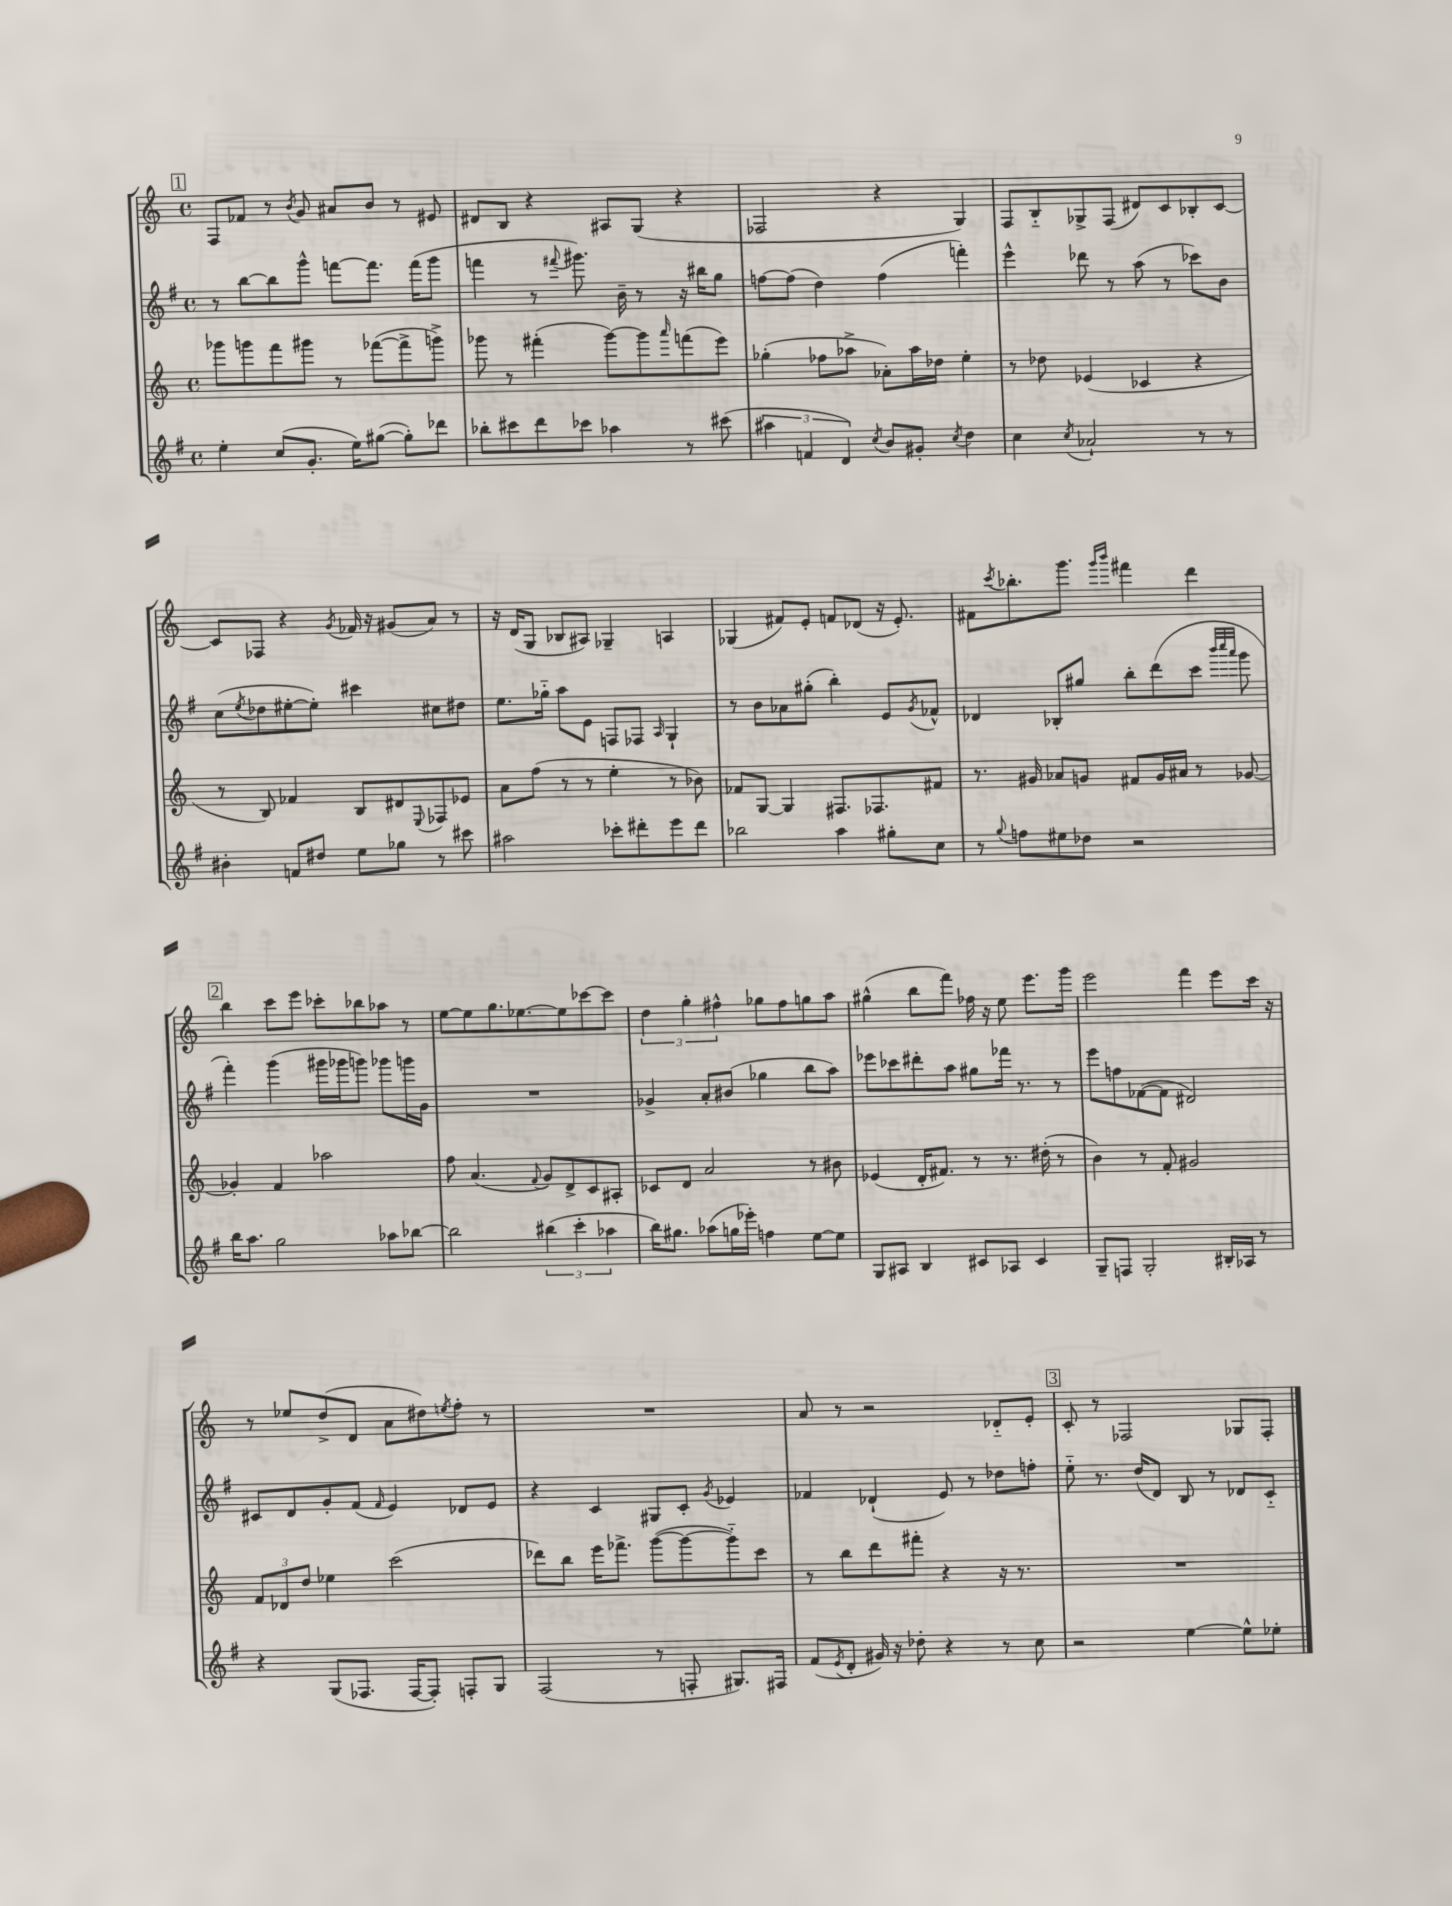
<<
\new StaffGroup <<
\new Staff = "s0" {
    \clef treble \key c \major \defaultTimeSignature \time 4/4
    \mark \markup { \box "1" } f8 fes'8 r8 \acciaccatura { b'8 } g'8 ais'8 b'8 r8 eis'8 |
    dis'8 b8 r4 ais8 g8( r4 |
    fes2 r4 g4) |
    f8 b8-_ ges8-> f8( dis'8) c'8 bes8-. c'8~ |
    c'8 fes8 r4 \acciaccatura { g'8 } fes'16 r16 gis'8( a'8) r8 |
    r16 d'16( g8 bes8 ais8) ges4-- a4 |
    ges4( fis'8) e'8-. f'8 des'8( r16 e'8.-.) |
    fis'8 \acciaccatura { c'''8 } bes''8.-. g'''8. \grace { g'''16 b'''16 } fis'''4 d'''4 |
    \mark \markup { \box "2" } b''4 c'''8 e'''8 ces'''8-. bes''8 aes''8 r8 |
    e''8~ e''8 g''8. ees''8.~ ees''8 ces'''8~ ces'''8 |
    \tuplet 3/2 { d''4 g''4-. fis''4-^ } ges''8 fis''8 g''8 a''8 |
    gis''4-^( b''8 f'''8) fes''16 r16 e''8 e'''8. g'''16 |
    e'''2 f'''4 e'''8 c'''16 r16 |
    r8 ees''8 d''8->( d'8 a'8 dis''8) \acciaccatura { e''8 } f''8-. r8 |
    R1 |
    a'8 r8 r2 des'8-_ e'8-. |
    \mark \markup { \box "3" } c'8-. r8 fes2 ges8 fes8-. \bar "|." |
}
\new Staff = "s1" {
    \clef treble \key g \major \defaultTimeSignature \time 4/4
    \mark \markup { \box "1" } r8 b''8~ b''8 g'''8-^ f'''8~ f'''8. f'''16( g'''8 |
    f'''4 r8 \appoggiatura { fis'''8 } gis'''8.) b'16-- r8 r16 bis''16 g''8 |
    f''8~ f''8( d''4) f''4( f'''4-.) |
    e'''4-^ des'''8 r8 a''8( r8 ces'''8) b'8 |
    c''8( \acciaccatura { e''8 } des''8 eis''8~-. eis''8-.) cis'''4 cis''8 dis''8 |
    e''8. ges''16-_ a''8 e'8 f8 fes8 \grace { a16 } g4-! |
    r8 b'8 aes'8 gis''8-.( b''4-.) e'8 \acciaccatura { g'8 } fes'8-^ |
    des'4 bes8-. gis''8 b''8-. d'''8( c'''8 \grace { b'''32 c''''32 a'''32 } g'''8 |
    \mark \markup { \box "2" } fis'''4-.) g'''4( gis'''16 ges'''16 g'''8) ges'''8 g'''16 g'16 |
    R1 |
    ges'4-> a'8-. bis'8( ges''4 b''8 a''8) |
    ees'''8 ces'''8 dis'''8-. a''8 gis''8 fes'''16 r8. r8 |
    e'''8 f''8 fes'8~( fes'8 dis'2) |
    cis'8 d'8 g'8-. fis'8( \grace { fis'16 } e'4) des'8 e'8 |
    r4 c'4 gis8 c'8-. \acciaccatura { g'8 } ees'4 |
    fes'4 des'4-!( e'8) r8 des''8 f''8-. |
    \mark \markup { \box "3" } e''8-_ r8. d''16( d'8) b8 r8 des'8 c'8-_ \bar "|." |
}
\new Staff = "s2" {
    \clef treble \key c \major \defaultTimeSignature \time 4/4
    \mark \markup { \box "1" } ges'''8 g'''8 f'''8 gis'''8 r8 fes'''8~( fes'''8-> g'''8->) |
    ges'''8 r8 fis'''4-.( ges'''8~) ges'''8 \grace { a'''16 } f'''8( e'''8) |
    ges''4-.( fes''8 aes''8-> aes'8-.) aes''16 des''16 e''4-. |
    r8 des''8 ees'4( ces'4 r4 |
    r8 b8) fes'4 b8 dis'8 \appoggiatura { e8 } fes8 ees'8 |
    a'8 f''8( r8 r8 e''4-. r8 bes'8) |
    fes'8 g8~ g4 fis8. fes8. fis'8 |
    r8. gis'16 aes'8 g'8 fis'8 g'16 ais'16 r8 ges'8~ |
    \mark \markup { \box "2" } ges'4-. f'4 aes''2 |
    f''8 a'4.( \appoggiatura { f'8 } g'8) d'8-> c'8 ais8-. |
    ces'8 d'8 a'2 r8 bis'8 |
    ees'4( d'16-. fis'8.) r8 r8. dis''16-.( r8 |
    b'4) r8 f'8-. gis'2 |
    \tuplet 3/2 { f'8 des'8 d''8 } ees''4 c'''2( |
    des'''8) b''8 e'''16 fes'''8.-> g'''8~( g'''8~ g'''8-_) c'''8 |
    r8 b''8 d'''8 fis'''8-. r4 r16 r8. |
    \mark \markup { \box "3" } R1 \bar "|." |
}
\new Staff = "s3" {
    \clef treble \key g \major \defaultTimeSignature \time 4/4
    \mark \markup { \box "1" } e''4-. c''8( g'8.-. e''16) gis''8~( gis''8-.) des'''8 |
    bes''8-. cis'''8 d'''8 ces'''8 aes''4 r8 cis'''8( |
    \tuplet 3/2 { ais''4 f'4 d'4) } \acciaccatura { c''8 } b'8 gis'8-. \acciaccatura { c''8 } d''4 |
    c''4 \acciaccatura { c''8 } aes'2-! r8 r8 |
    bis'4-. f'8 dis''8 e''8 ges''8 r8 cis'''8 |
    ais''2 ces'''8-. dis'''8-. e'''8 dis'''8 |
    bes''2 a''4 gis''8-. c''8 |
    r8 \appoggiatura { g''8 } f''8 eis''8 des''8 r2 |
    \mark \markup { \box "2" } b''16 a''8. g''2 aes''8 bes''8~ |
    bes''2 \tuplet 3/2 { bis''4( c'''4-. aes''4 } |
    b''16) gis''8. aes''8( g''16 ees'''16-.) f''4 e''8~ e''8 |
    g8 ais8 b4 cis'8 aes8 cis'4 |
    g8-- f8 g2-. bis16-. aes16 r8 |
    r4 g8( fes8. fes16~ fes8-.) f8-. g8 |
    fis2( r8 f8-. gis8.) fis16 |
    fis'8( \acciaccatura { e'8 } d'8-. gis'16) r16 des''8-. r4 r8 c''8 |
    \mark \markup { \box "3" } r2 e''4~ e''8-^ ees''8-. \bar "|." |
}
>>
>>
\layout { \context { \Score \remove "Bar_number_engraver" } }
